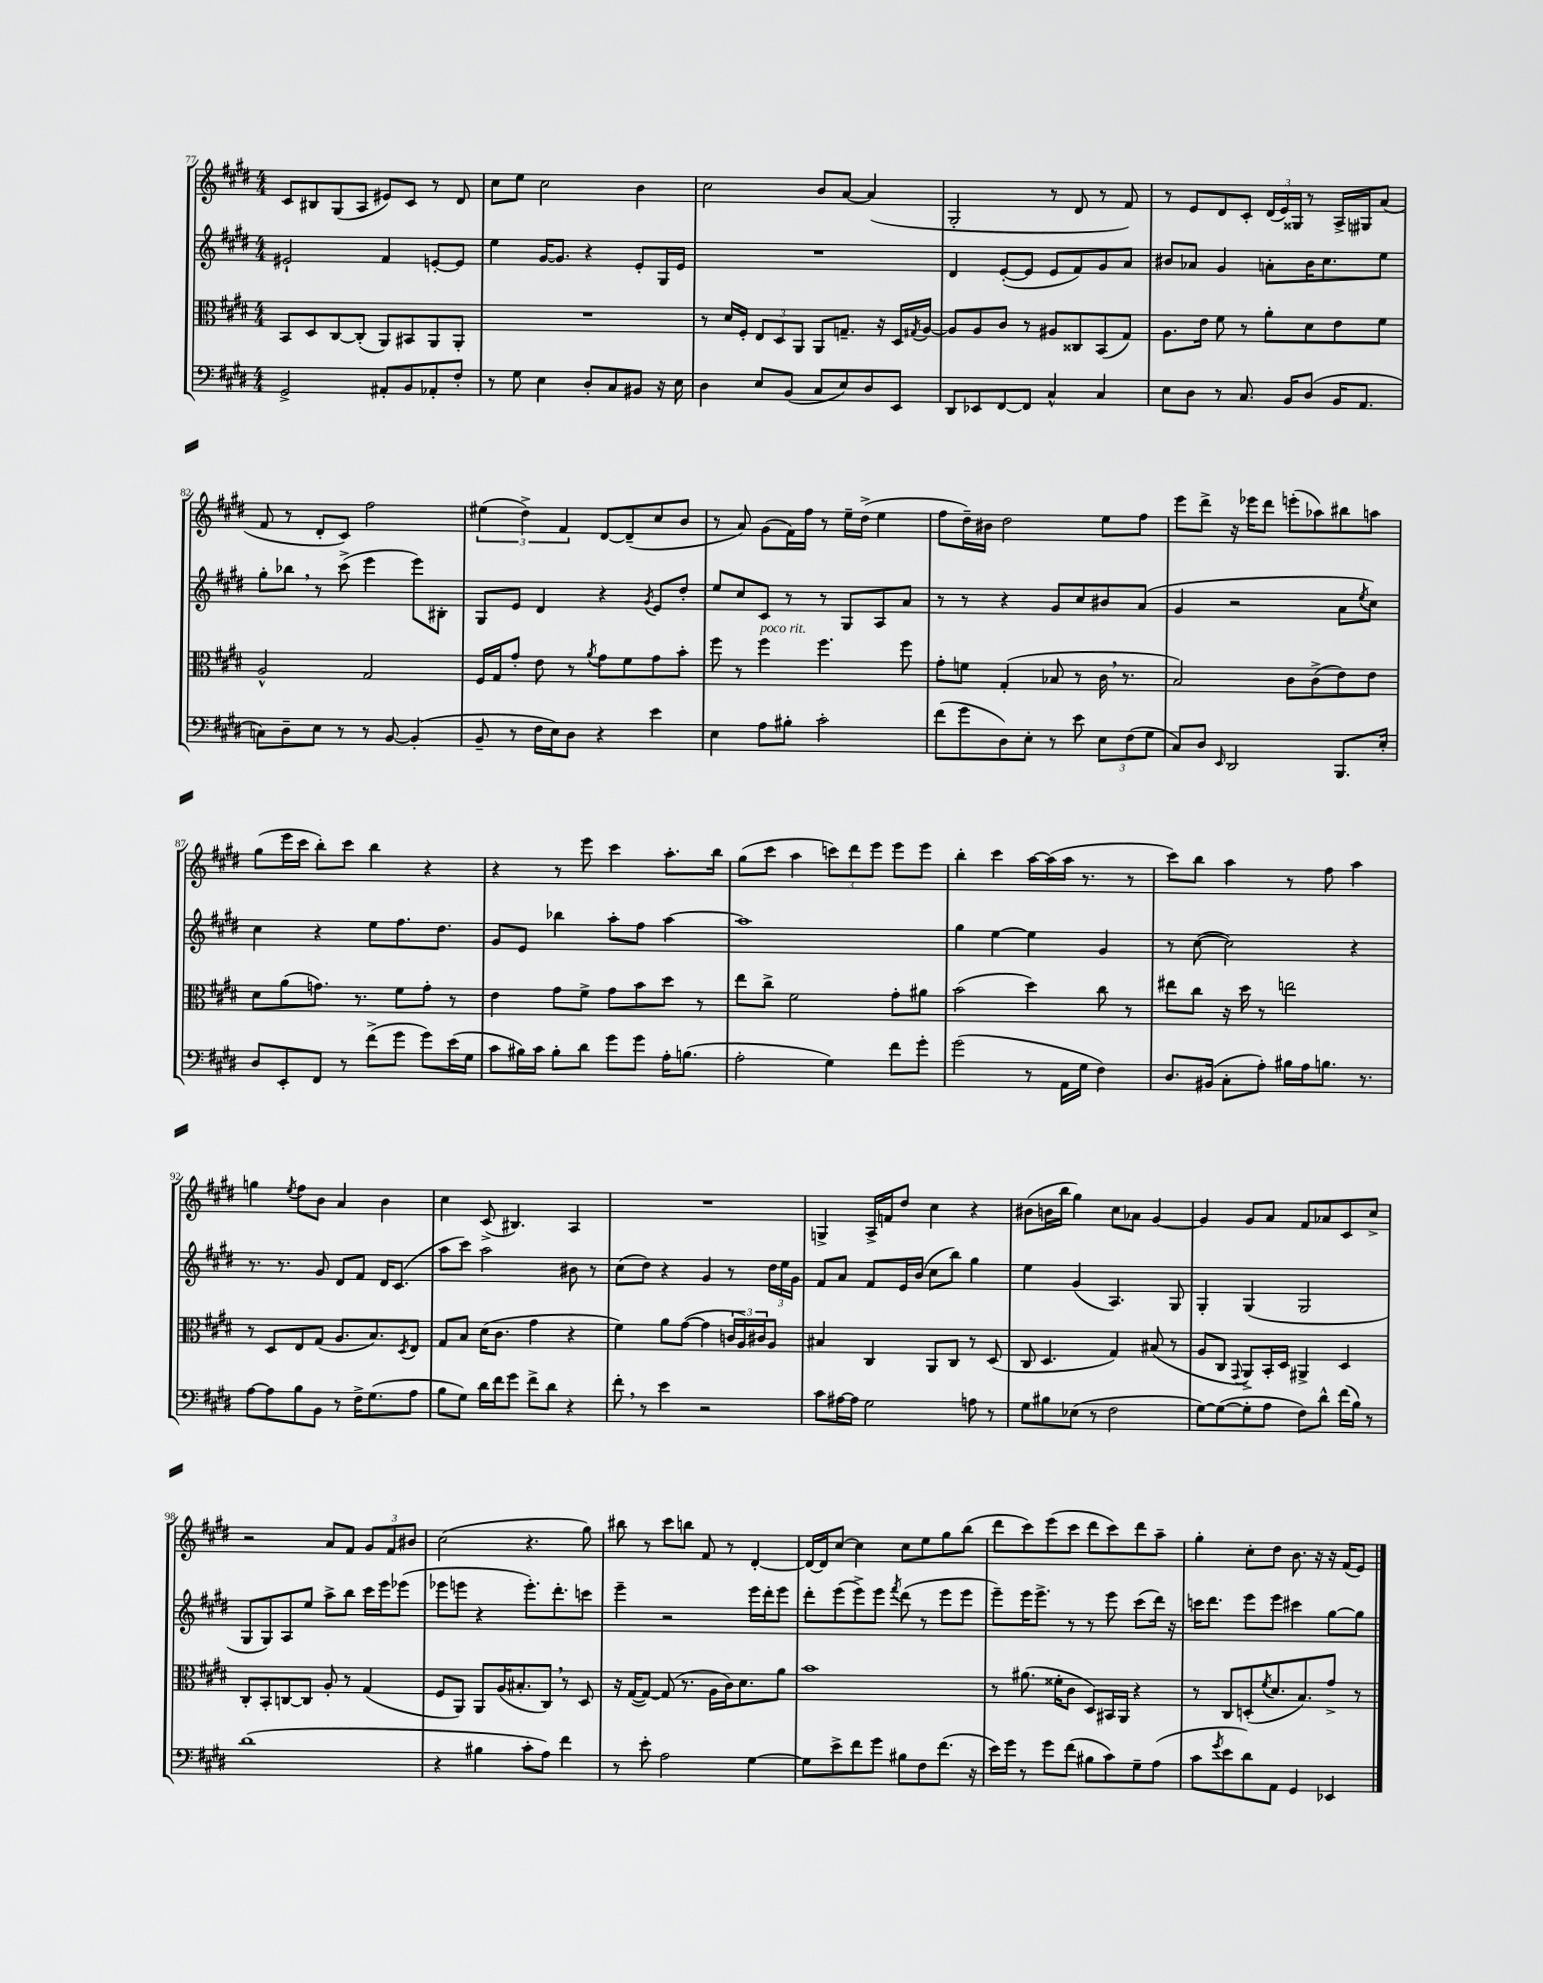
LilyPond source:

<<
\new StaffGroup <<
\new Staff = "s0" {
    \clef treble \key e \major \numericTimeSignature \time 4/4
    cis'8 bis8 gis8( a8 eis'8) cis'8 r8 dis'8 |
    cis''8 e''8 cis''2 b'4 |
    cis''2 b'8 a'8~ a'4( |
    gis2-. r8 dis'8 r8 fis'8) |
    r8 e'8 dis'8 cis'8-. \tuplet 3/2 { dis'16( e'16) gisis16 } r8 a16-> gis16 a'8( |
    fis'8 r8 dis'8-. cis'8) fis''2 |
    \tuplet 3/2 { eis''4( dis''4->) fis'4 } dis'8~ dis'8--( cis''8 b'8 |
    r8 a'8) gis'8( fis'16) fis''16 r8 e''16-- dis''16->( e''4 |
    fis''8 dis''16--) bis'16 dis''2 e''8 fis''8 |
    e'''8 dis'''8-> r16 ees'''16 dis'''8 e'''8-.( aes''8) bis''8 a''8 |
    gis''8( e'''16 cis'''16 b''8-.) cis'''8 b''4 r4 |
    r4 r8 e'''8 cis'''4 a''8.-. b''16 |
    gis''8( cis'''8 a''4 \tuplet 3/2 { c'''8) dis'''8 e'''8 } e'''8 e'''8 |
    b''4-. cis'''4 a''16~ a''16( a''16 r8. r8 |
    cis'''8) b''8 a''4 r8 fis''8 a''4 |
    g''4 \acciaccatura { e''8 } fis''8 b'8 a'4 b'4 |
    cis''4 cis'8->( bis4.) a4 |
    R1 |
    g4-> a16-> f'16 dis''8 cis''4 r4 |
    bis'8( b'16 b''16 gis''4) cis''8 aes'8 gis'4~ |
    gis'4 gis'8 a'8 fis'8 aes'8 cis'8 cis''8-> |
    r2 a'8 fis'8 \tuplet 3/2 { gis'8 fis'8 bis'8 } |
    cis''2( r4. gis''8) |
    bis''8 r8 cis'''8 b''8 fis'8 r8 dis'4~-. |
    dis'16~ dis'16 cis''8~ cis''4 cis''8 e''8 gis''8 b''8( |
    dis'''8 cis'''8) e'''8( cis'''8 dis'''8 cis'''8) dis'''8 a''8-- |
    gis''4-. cis''8-. dis''8 b'8. r16 r16 fis'16( e'8) \bar "|." |
}
\new Staff = "s1" {
    \clef treble \key e \major \numericTimeSignature \time 4/4
    eis'2-! fis'4 e'8~-. e'8 |
    e''4 gis'16~ gis'8. r4 e'8-. gis16 e'16 |
    R1 |
    dis'4 e'8~-.( e'8 e'8 fis'8) gis'8 a'8 |
    bis'8 aes'8 gis'4 a'8-. bis'16 cis''8. e''8 |
    gis''8-. bes''8 \breathe r8 cis'''8->( e'''4 e'''8) bis8-. |
    gis8 e'8 dis'4 r4 \acciaccatura { gis'8 } e'8 dis''8-. |
    e''8 cis''8 cis'8 r8 r8 gis8 a8 a'8 |
    r8 r8 r4 gis'8 cis''8 bis'8 a'8( |
    gis'4 r2 a'8 \acciaccatura { e''8 } cis''8) |
    cis''4 r4 e''8 fis''8. dis''8. |
    gis'8 e'8 bes''4 a''8-. fis''8 a''4~ |
    a''1 |
    gis''4 e''4~ e''4 gis'4 |
    r8 cis''8~( cis''2) r4 |
    r8. r8. gis'8 dis'8 fis'8 dis'16 cis'8.( |
    a''8 cis'''8) a''2 bis'8 r8 |
    cis''8( dis''8) r4 gis'4 r8 \tuplet 3/2 { dis''16 e''16 gis'16 } |
    fis'8 a'8 fis'8 e'16 b'16( cis''8 b''8) gis''4 |
    e''4 gis'4( a4.) gis8 |
    gis4-. gis4( gis2 |
    gis8 gis8) a8 e''8 a''8-> b''8 cis'''16 e'''16 ees'''8( |
    ees'''8 e'''8 r4 e'''8.-.) dis'''8.-. c'''8 |
    e'''4-- r2 e'''16 dis'''16-. e'''8 |
    dis'''8-. e'''8( e'''8->) e'''8 \acciaccatura { fis'''8 } dis'''8( r8 e'''8 e'''8 |
    e'''8--) e'''16 e'''8.-> r8 r8 e'''8 cis'''8( dis'''16) r16 |
    c'''16 dis'''8. e'''8 e'''8 cis'''4 gis''8~ gis''8 \bar "|." |
}
\new Staff = "s2" {
    \clef alto \key e \major \numericTimeSignature \time 4/4
    b,8 dis8 cis8~ cis8-.( a,8) bis,8 a,8 a,8-. |
    R1 |
    r8 dis'16 fis16-. \tuplet 3/2 { e8 dis8 a,8 } a,8 g8.-- r16 dis16 \acciaccatura { gis8 } a16~ |
    a8 a8 cis'8 r8 ais8 cisis8 b,8( gis8) |
    a8. e'16 fis'8 r8 a'8-. dis'8 e'8 fis'8 |
    a2-^ gis2 |
    fis16 gis16 gis'8-. e'8 r8 \acciaccatura { a'8 } gis'8 fis'8 gis'8 b'8-. |
    fis''8 r8 fis''4^\markup { \italic "poco rit." } fis''4. fis''8 |
    gis'8-. f'8 gis4-.( bes8 r8 cis'16 \breathe r8. |
    b2) cis'8 cis'8->( e'8) e'8 |
    dis'8 a'8( g'8.) r8. fis'8 g'8-. r8 |
    e'4 gis'8 fis'8-> gis'8 b'8 dis''8 r8 |
    e''8 cis''8-> fis'2 gis'8-. ais'8 |
    b'2( dis''4) cis''8 r8 |
    eis''8 cis''8 r16 dis''16 r8 e''2 |
    r8 dis8 e8 gis8( a8. b8.) \acciaccatura { dis8 } e8 |
    gis8 b8 dis'16( cis'8. gis'4 r4 |
    fis'4) a'8 gis'8~( gis'4 \tuplet 3/2 { c'16 a16) cis'16 } a8 |
    bis4 cis4 a,8 cis8 r8 dis8( |
    cis8 dis4. gis4) bis8( r8 |
    a8 cis8 \appoggiatura { gis,8 } a,8->) b,16-. dis16 ais,4-> dis4 |
    cis8-. b,8-. c8~ c8 a8-. r8 gis4( |
    fis8 a,8) a,8 a16( bis8.-. cis8) \breathe r8 dis8 |
    r16 gis16~( gis8~) gis8( r8. a16 cis'16) dis'8. a'8 |
    b'1 |
    r8 ais'8.( fisis'16-. cis'8 dis8) bis,16 a,16 r4 |
    r8 cis8 d8-.( \acciaccatura { fis'8 } dis'8. b8.) gis'8-> r8 \bar "|." |
}
\new Staff = "s3" {
    \clef bass \key e \major \numericTimeSignature \time 4/4
    gis,2-> ais,8-. b,8 aes,8-. fis8-. |
    r8 gis8 e4 dis8-. cis8 bis,8 r16 e16 |
    dis4 e8 b,8( cis8 e8) dis8 e,8 |
    dis,8 ees,8 fis,8~ fis,8 cis4-^ cis4 |
    e8 dis8 r8 cis8. b,16 dis8( b,16 a,8. |
    c8) dis8-- e8 r8 r8 b,8~ b,4-.( |
    b,8-- r8 fis16 e16) dis8 r4 e'4 |
    e4 a8 bis8-. cis'2-. |
    fis'8( gis'8 dis8) e8-. r8 e'8 \tuplet 3/2 { e8 fis8( gis8 } |
    cis8) dis8 \grace { e,16 } dis,2 b,,8. e16-. |
    dis8 e,8-. fis,8 r8 fis'8->( gis'8 gis'8) e'16( gis16 |
    cis'8 bis16) cis'16 bis8-. dis'8 gis'8 gis'8 a16-. b8.( |
    a2-. gis4) fis'8 gis'8-. |
    gis'2( r8 a,16 gis16 fis4) |
    dis8. bis,16( cis8-. a8-.) bis16 a16 b8. r8. |
    a8~ a8 b8 b,8 r8 fis16-> gis8.( a8 |
    b8 gis8) dis'16 fis'16 gis'8 fis'8-> dis'8 r4 |
    fis'8-. \breathe r8 e'4 r2 |
    cis'8 ais16~ ais16 gis2 a8 r8 |
    gis8 bis8 ees8( r8 fis2 |
    gis8~) gis8~( gis8-. a8 fis8) dis'8-^ fis'16( b16) r8 |
    dis'1( |
    r4 bis4 cis'8-. a8) fis'4 |
    r8 e'8-. a2 gis4~ |
    gis8 e'8-> fis'8 gis'8 bis8 fis8 fis'8.( r16 |
    e'16) gis'16 r8 gis'8 fis'8( bis8 cis'8) gis8-- a8( |
    cis'8 \acciaccatura { gis'8 } e'8 dis'8) a,8 gis,4 ees,4 \bar "|." |
}
>>
>>
\layout { \context { \Score currentBarNumber = #77 } }
